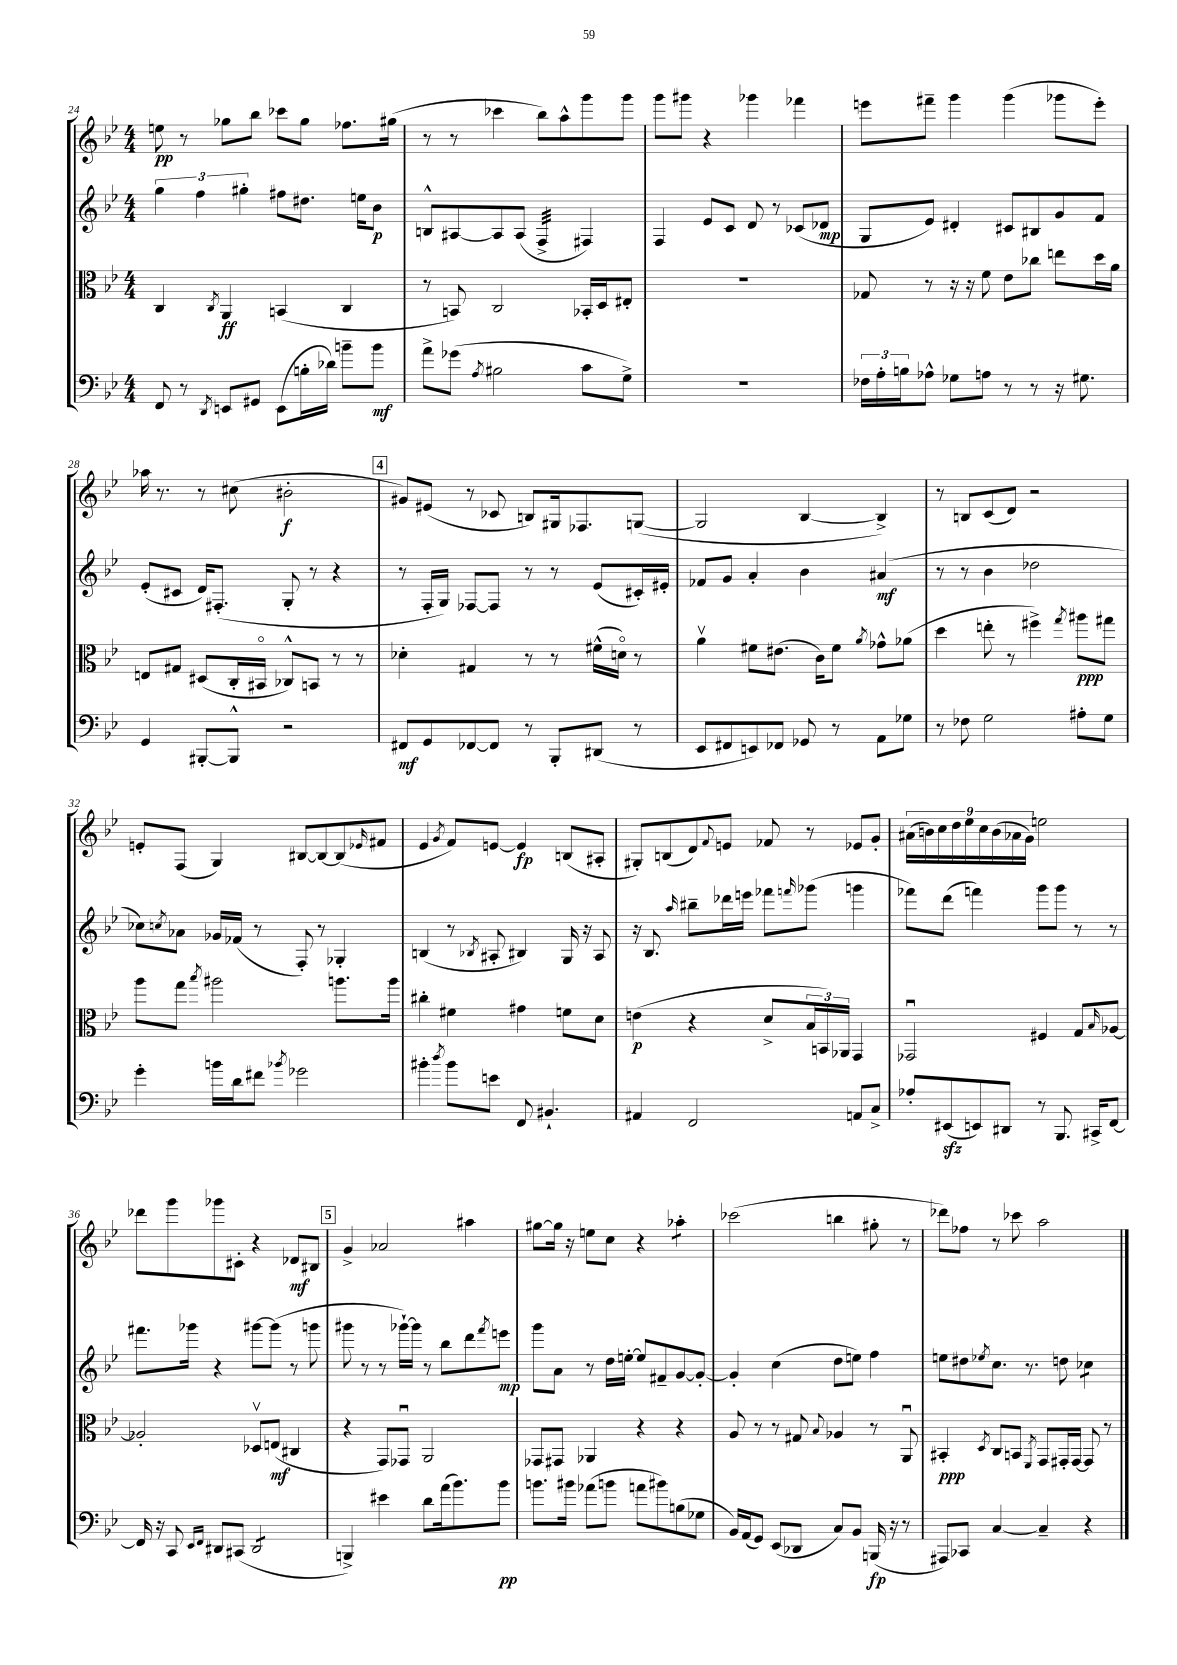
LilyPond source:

<<
\new StaffGroup <<
\new Staff = "s0" {
    \clef treble \key bes \major \numericTimeSignature \time 4/4
    e''8\pp r8 ges''8 bes''8 ces'''8 ges''8 fes''8. gis''16( |
    r8 r8 ces'''4 bes''8) a''8-^ g'''8 g'''8 |
    g'''8 gis'''8 r4 ges'''4 fes'''4 |
    e'''8 fis'''8-- g'''4 g'''4( ges'''8 e'''8-.) |
    aes''16 r8. r8 cis''8( bis'2-.\f |
    \mark \markup { \box "4" } gis'8) eis'8( r8 ces'8 b8) gis16 fes8. g8~( |
    g2 bes4~ bes4->) |
    r8 b8 c'8( d'8) r2 |
    e'8-. f8( g4) bis8~ bis8~ bis8( \grace { ees'16 } fis'8 |
    ees'4 \acciaccatura { g'8 } f'8) e'8~ e'4\fp b8( ais8-. |
    gis8-.) b8( d'8) \appoggiatura { f'8 } e'8 fes'8 r8 ees'8 g'8-. |
    \tuplet 9/8 { ais'16( b'16) c''16 d''16 ees''16 c''16 b'16( aes'16 g'16) } e''2 |
    des'''8 g'''8 ges'''8 cis'8-. r4 des'8\mf bis8 |
    \mark \markup { \box "5" } g'4-> aes'2 ais''4 |
    gis''8~ gis''16 r16 e''8 c''8 r4 aes''4:8-. |
    ces'''2( b''4 gis''8-. r8 |
    des'''8) fes''8 r8 ces'''8 a''2 \bar "|." |
}
\new Staff = "s1" {
    \clef treble \key bes \major \numericTimeSignature \time 4/4
    \tuplet 3/2 { g''4 f''4 gis''4-. } fis''8 dis''8. e''16 bes'8\p |
    b8-^ ais8~ ais8 ais8( f4:32-> fis4) |
    f4 ees'8 c'8 d'8 r8 ces'8( des'8\mp |
    g8 ees'8) dis'4-. cis'8 bis8 g'8 f'8 |
    ees'8-.( cis'8 d'16) fis8.-.( g8-. r8 r4 |
    \mark \markup { \box "4" } r8 f16-. g16) fes8~ fes8 r8 r8 ees'8( cis'16-.) eis'16-. |
    fes'8 g'8 a'4-. bes'4 ais'4\mf( |
    r8 r8 bes'4 des''2 |
    ces''8) \acciaccatura { c''8 } aes'8 ges'16 fes'16( r8 f8-.) r8 ges4-. |
    b4( r8 \acciaccatura { bes8 } ais8-. bis4) g16 r16 ais8 |
    r16 bes8. \grace { a''16 } bis''8-- des'''16 e'''16 fes'''8 \grace { f'''16 } ges'''8( g'''4 |
    fes'''8) d'''8( f'''4) g'''8 g'''8 r8 r8 |
    fis'''8. ges'''16 r4 gis'''8~ gis'''8( r8 g'''8 |
    \mark \markup { \box "5" } gis'''8 r8 r8 ges'''16~-!) ges'''16 r8 bes''8 d'''8 \acciaccatura { f'''8 } e'''8\mp |
    g'''8 a'8 r8 d''16 e''16~-. e''8 fis'8-- g'8~ g'8~-. |
    g'4-. c''4( d''8 e''8) f''4 |
    e''8 dis''8 \acciaccatura { ees''8 } c''8. r8. d''8 ces''4:8 \bar "|." |
}
\new Staff = "s2" {
    \clef alto \key bes \major \numericTimeSignature \time 4/4
    c4 \acciaccatura { c8 } a,4\ff b,4( c4 |
    r8 b,8) c2 bes,16-. d16 eis8-. |
    R1 |
    ges8 r8 r16 r16 f'8 ees'8 ces''8 e''8 d''16 a'16 |
    e8 gis8 dis8( c16-. bis,16\flageolet ces8-^) b,8 r8 r8 |
    \mark \markup { \box "4" } des'4-. gis4 r8 r8 fis'16-^( d'16\flageolet) r8 |
    a'4\upbow fis'8 eis'8.( c'16) fis'8 \acciaccatura { a'8 } ges'8-^ aes'8( |
    d''4 e''8-. r8 fis''4->) \acciaccatura { g''8 } ais''8\ppp gis''8 |
    a''8 g''8 \acciaccatura { bes''8 } ais''2 a''8. a''16 |
    cis''4-. fis'4 gis'4 f'8 d'8 |
    e'4\p( r4 d'8-> \tuplet 3/2 { bes16 b,16) aes,16 } g,4 |
    ges,2\downbow fis4 g8 \grace { bes16 } aes8~ |
    aes2-. des8\upbow e8\mf( cis4 |
    \mark \markup { \box "5" } r4 g,8) ges,8\downbow a,2 |
    ges,8 gis,8 aes,4 r4 r4 |
    a8 r8 r8 gis8 \appoggiatura { bes8 } aes4 r8 a,8\downbow |
    bis,4-.\ppp \acciaccatura { d8 } c8 b,8 \acciaccatura { f,8 } g,8 gis,16-. gis,16~ gis,8 r8 \bar "|." |
}
\new Staff = "s3" {
    \clef bass \key bes \major \numericTimeSignature \time 4/4
    f,8 r8 \acciaccatura { d,8 } e,8 gis,8 e,8( b16-. des'16) b'8-- b'8\mf |
    a'8-> ges'8( \acciaccatura { a8 } bis2 c'8 g8->) |
    R1 |
    \tuplet 3/2 { fes16 a16-. b16 } aes8-^ ges8 a8 r8 r8 r16 gis8. |
    g,4 bis,,8~-. bis,,8-^ r2 |
    \mark \markup { \box "4" } fis,8\mf g,8 fes,8~ fes,8 r8 bes,,8-. dis,8( r8 |
    ees,8 fis,8 e,8) fes,8 ges,8 r8 a,8 ges8 |
    r8 fes8 g2 ais8-. g8 |
    g'4-. b'16 d'16 fis'8 \acciaccatura { bes'8 } ges'2 |
    bis'4-. \acciaccatura { d''8 } bis'8 e'8 f,8 bis,4.-! |
    ais,4 f,2 a,8 c8-> |
    aes8-. eis,8\sfz( e,8) dis,8 r8 bes,,8. cis,16-> f,8~ |
    f,16 r16 c,8 \grace { ees,16 f,16 } dis,8 cis,8( dis,2:8 |
    \mark \markup { \box "5" } b,,4->) eis'4 d'8 a'16( bes'8.) bes'8\pp |
    b'8. bis'16 aes'8( b'8 a'8 bis'8) b8( ges8 |
    bes,16) a,16( g,8) ees,8( des,8 c8) bes,8 b,,16\fp( r16 r8 |
    ais,,8) ces,8 c4~ c4-- r4 \bar "|." |
}
>>
>>
\layout { \context { \Score currentBarNumber = #24 } }
